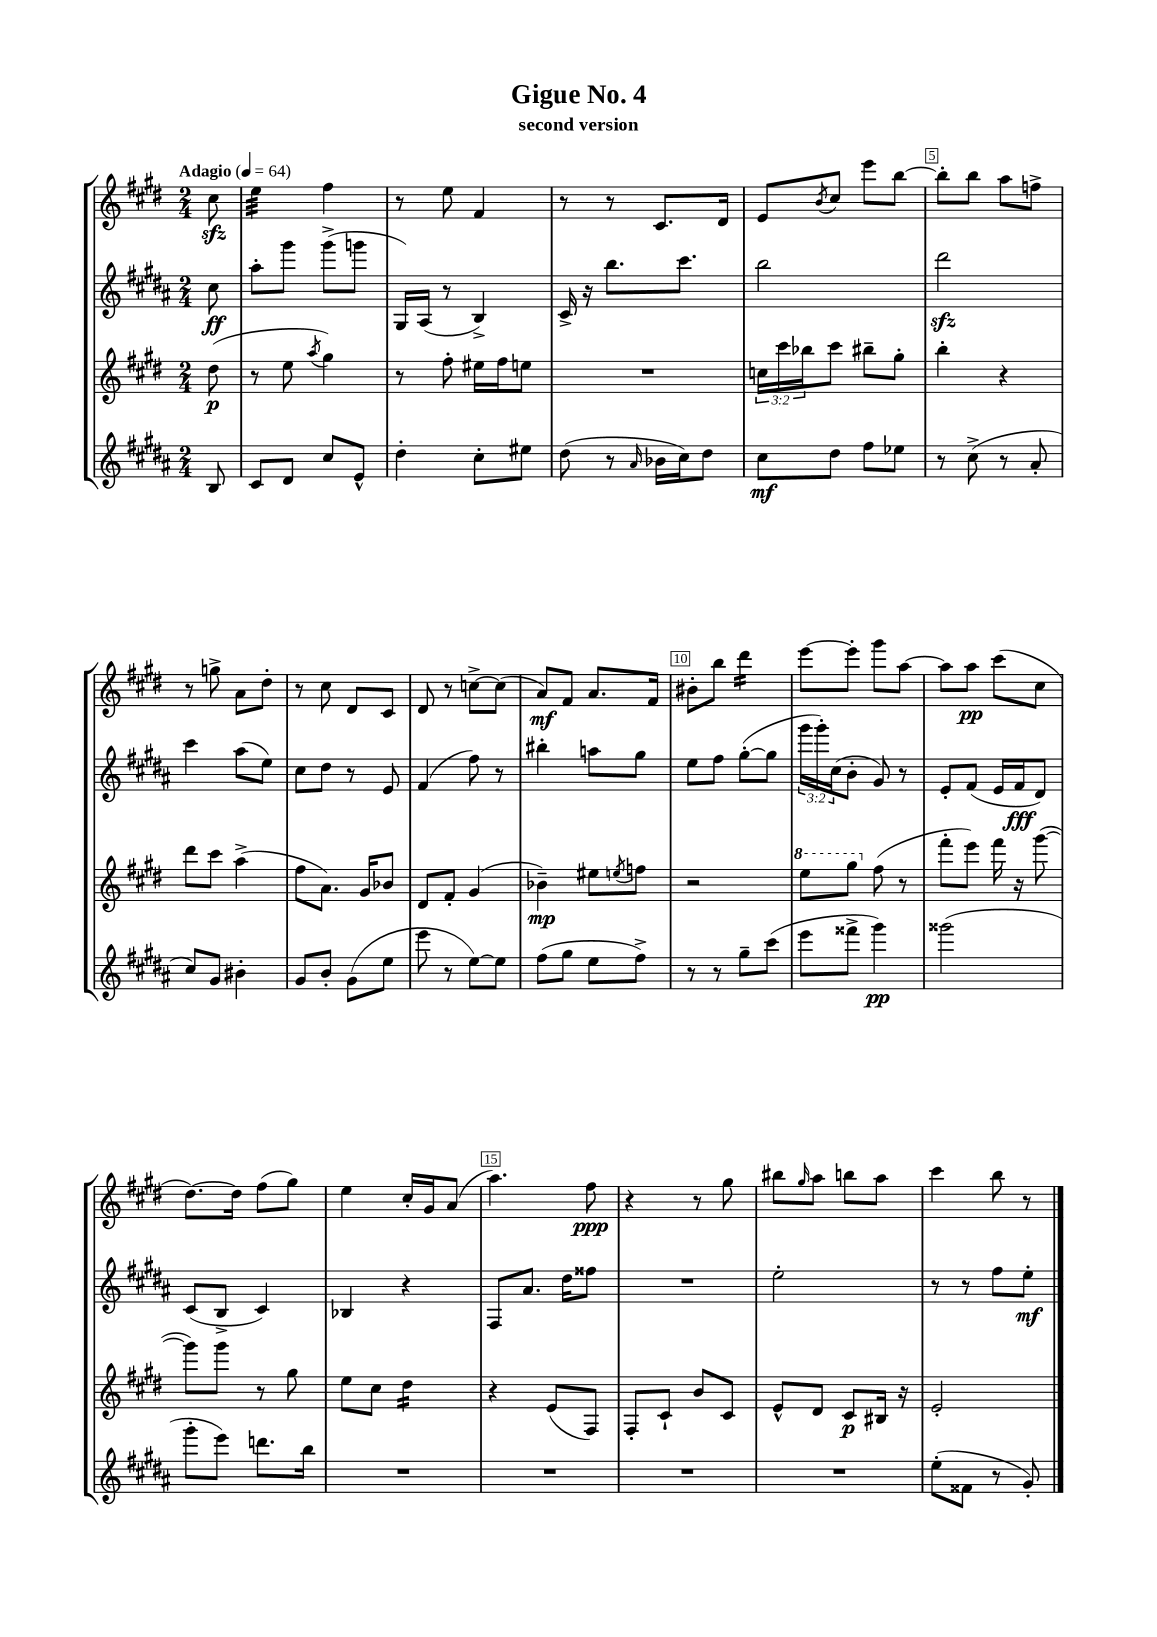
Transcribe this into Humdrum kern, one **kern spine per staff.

**kern	**dynam	**kern	**dynam	**kern	**dynam	**kern	**dynam
*part4	*part4	*part3	*part3	*part2	*part2	*part1	*part1
*staff4	*staff4	*staff3	*staff3	*staff2	*staff2	*staff1	*staff1
*clefG2	*	*clefG2	*	*clefG2	*	*clefG2	*
*k[f#c#g#d#a#]	*	*k[f#c#g#d#]	*	*k[f#c#g#d#a#]	*	*k[f#c#g#d#]	*
*M2/4	*	*M2/4	*	*M2/4	*	*M2/4	*
*MM64	*	*MM64	*	*MM64	*	*MM64	*
=	=	=	=	=	=	=	=
!	!	!	!	!	!	!LO:TX:a:B:t=Adagio	!
8B/	.	(8dd#\	p	8cc#\	ff	8cc#zz\	.
=1	=1	=1	=1	=1	=1	=1	=1
*	*	*	*	*	*	*tremolo	*
8c#/L	.	8r	.	8aa#'\L	.	32ee\LLL	.
.	.	.	.	.	.	32ee\	.
.	.	.	.	.	.	32ee\	.
.	.	.	.	.	.	32ee\	.
8d#/J	.	8ee\	.	8ggg#\J	.	32ee\	.
.	.	.	.	.	.	32ee\	.
.	.	.	.	.	.	32ee\	.
.	.	.	.	.	.	32ee\JJJ	.
*	*	*	*	*	*	*Xtremolo	*
.	.	8qaa/	.	.	.	.	.
8cc#/L	.	4gg#\)	.	(8ggg#^\L	.	4ff#\	.
8e^^/J	.	.	.	8gggn\J	.	.	.
=2	=2	=2	=2	=2	=2	=2	=2
4dd#'\	.	8r	.	16G#/LL)	.	8r	.
.	.	.	.	(16A#/JJ	.	.	.
.	.	8ff#'\	.	8r	.	8ee\	.
8cc#'\L	.	16ee#X\LL	.	4B^/)	.	4f#/	.
.	.	16ff#\J	.	.	.	.	.
8ee#X\J	.	8een\J	.	.	.	.	.
=3	=3	=3	=3	=3	=3	=3	=3
(8dd#\	.	2r	.	16c#^/	.	8r	.
.	.	.	.	16r	.	.	.
8r	.	.	.	8.bb\L	.	8r	.
16qqa#/	.	.	.	.	.	.	.
16b-X\LL	.	.	.	.	.	8.c#/L	.
16cc#\J)	.	.	.	8.ccc#\J	.	.	.
8dd#\J	.	.	.	.	.	.	.
.	.	.	.	.	.	16d#/Jk	.
=4	=4	=4	=4	=4	=4	=4	=4
8cc#\L	mf	24ccn\LL	.	2bb\	.	8e/L	.
.	.	24ccc#\	.	.	.	.	.
.	.	24bb-X\J	.	.	.	.	.
.	.	.	.	.	.	8qb/	.
8dd#\J	.	8ccc#\J	.	.	.	8cc#/J	.
8ff#\L	.	8bb#X~\L	.	.	.	8eee\L	.
8ee-X\J	.	8gg#'\J	.	.	.	[8bb\J	.
=5	=5	=5	=5	=5	=5	=5	=5
8r	.	4bb'\	.	2ddd#zz\	.	8bb'\L]	.
(8cc#^\	.	.	.	.	.	8bb\J	.
8r	.	4r	.	.	.	8aa\L	.
8a#'/	.	.	.	.	.	8ffn^\J	.
!!LO:LB:g=z
=6	=6	=6	=6	=6	=6	=6	=6
8cc#/L)	.	8ddd#\L	.	4ccc#\	.	8r	.
8g#/J	.	8ccc#\J	.	.	.	8ggn^\	.
4b#X'\	.	(4aa^\	.	(8aa#\L	.	8a\L	.
.	.	.	.	8ee\J)	.	8dd#'\J	.
=7	=7	=7	=7	=7	=7	=7	=7
8g#/L	.	8ff#\L	.	8cc#\L	.	8r	.
8b'/J	.	8.a\J)	.	8dd#\J	.	8cc#\	.
(8g#\L	.	.	.	8r	.	8d#/L	.
.	.	16g#/KL	.	.	.	.	.
8ee\J	.	8b-X/J	.	8e/	.	8c#/J	.
=8	=8	=8	=8	=8	=8	=8	=8
8eee\	.	8d#/L	.	(4f#/	.	8d#/	.
8r	.	8f#'/J	.	.	.	8r	.
[8ee\L)	.	(4g#/	.	8ff#\)	.	[8ccn^\L	.
8ee\J]	.	.	.	8r	.	(8cc\J]	.
=9	=9	=9	=9	=9	=9	=9	=9
(8ff#\L	.	4b-X~\)	mp	4bb#X'\	.	8a/L)	mf
8gg#\J	.	.	.	.	.	8f#/J	.
8ee\L	.	8ee#X\L	.	8aan\L	.	8.a/L	.
.	.	8qeen/	.	.	.	.	.
8ff#^\J)	.	8ffn\J	.	8gg#\J	.	.	.
.	.	.	.	.	.	16f#/Jk	.
=10	=10	=10	=10	=10	=10	=10	=10
8r	.	2r	.	8ee\L	.	8b#X'\L	.
8r	.	.	.	8ff#\J	.	8bb\J	.
*	*	*	*	*	*	*tremolo	*
8gg#~\L	.	.	.	([8gg#'\L	.	16ddd#\LL	.
.	.	.	.	.	.	16ddd#\	.
(8ccc#\J	.	.	.	8gg#\J]	.	16ddd#\	.
.	.	.	.	.	.	16ddd#\JJ	.
*	*	*	*	*	*	*Xtremolo	*
=11	=11	=11	=11	=11	=11	=11	=11
*	*	*8va	*	*	*	*	*
8eee\L	.	8eee\L	.	24ggg#\LL	.	[8eee\L	.
.	.	.	.	24ggg#'\)	.	.	.
.	.	.	.	(24cc#\J	.	.	.
8fff##X^\J	.	8ggg#\J	.	8b'\J	.	8eee'\J]	.
*	*	*X8va	*	*	*	*	*
4ggg#\)	pp	(8ff#\	.	8g#/)	.	8ggg#\L	.
.	.	8r	.	8r	.	[8aa\J	.
=12	=12	=12	=12	=12	=12	=12	=12
(2ggg##X\	.	8fff#'\L	.	8e'/L	.	8aa\L]	.
.	.	8eee\J)	.	(8f#/J	.	8aa\J	pp
.	.	16fff#\	.	16e/LL	.	(8ccc#\L	.
.	.	16r	.	16f#/J	fff	.	.
.	.	([8ggg#\	.	8d#/J)	.	8cc#\J	.
!!LO:LB:g=z
=13	=13	=13	=13	=13	=13	=13	=13
8ggg#'\L	.	8ggg#\L])	.	(8c#/L	.	[8.dd#\L)	.
8eee\J)	.	8ggg#\J	.	8B^/J	.	.	.
.	.	.	.	.	.	16dd#\Jk]	.
8.dddn\L	.	8r	.	4c#/)	.	(8ff#\L	.
.	.	8gg#\	.	.	.	8gg#\J)	.
16bb\Jk	.	.	.	.	.	.	.
=14	=14	=14	=14	=14	=14	=14	=14
2r	.	8ee\L	.	4B-X/	.	4ee\	.
.	.	8cc#\J	.	.	.	.	.
*	*	*tremolo	*	*	*	*	*
.	.	16dd#\LL	.	4r	.	16cc#'/LL	.
.	.	16dd#\	.	.	.	16g#/J	.
.	.	16dd#\	.	.	.	(8a/J	.
.	.	16dd#\JJ	.	.	.	.	.
*	*	*Xtremolo	*	*	*	*	*
=15	=15	=15	=15	=15	=15	=15	=15
2r	.	4r	.	8F#/L	.	4.aa\)	.
.	.	.	.	8.a#/J	.	.	.
.	.	(8e/L	.	.	.	.	.
.	.	.	.	16dd#\KL	.	.	.
.	.	8F#/J)	.	8ff##X\J	.	8ff#\	ppp
=16	=16	=16	=16	=16	=16	=16	=16
2r	.	8F#'/L	.	2r	.	4r	.
.	.	8c#`/J	.	.	.	.	.
.	.	8b/L	.	.	.	8r	.
.	.	8c#/J	.	.	.	8gg#\	.
=17	=17	=17	=17	=17	=17	=17	=17
2r	.	8e^^/L	.	2ee'\	.	8bb#X\L	.
.	.	.	.	.	.	16qqgg#/	.
.	.	8d#/J	.	.	.	8aa\J	.
.	.	8c#/L	p	.	.	8bbn\L	.
.	.	16B#X/Jk	.	.	.	8aa\J	.
.	.	16r	.	.	.	.	.
=18	=18	=18	=18	=18	=18	=18	=18
(8ee'\L	.	2e'/	.	8r	.	4ccc#\	.
8f##X\J	.	.	.	8r	.	.	.
8r	.	.	.	8ff#\L	.	8bb\	.
8g#'/)	.	.	.	8ee'\J	mf	8r	.
==	==	==	==	==	==	==	==
*-	*-	*-	*-	*-	*-	*-	*-
